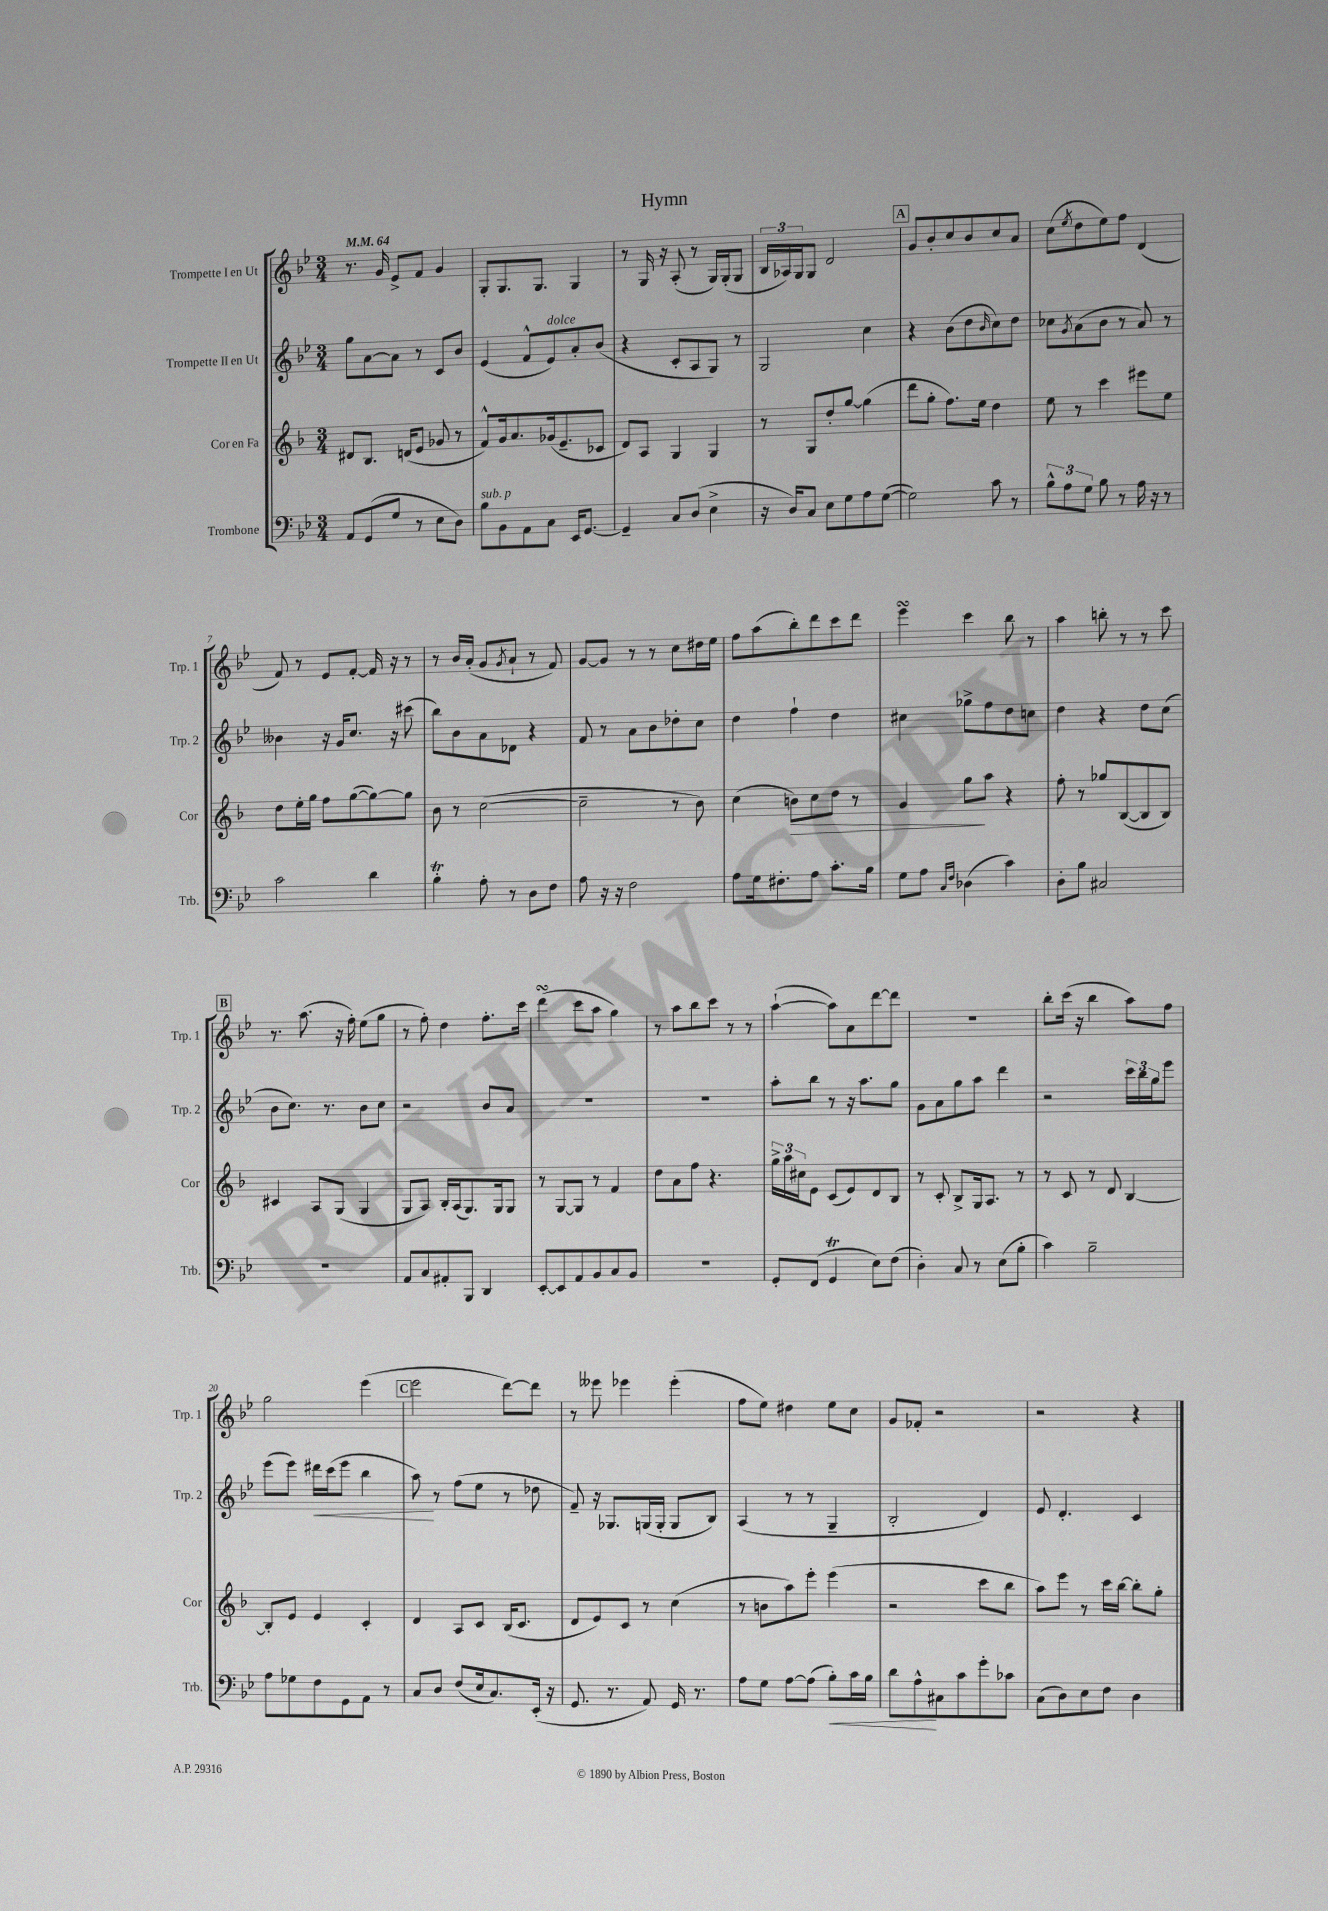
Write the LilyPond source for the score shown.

\header { title = "Hymn" }
<<
\new StaffGroup <<
\new Staff = "s0" \with { instrumentName = "Trompette I en Ut" shortInstrumentName = "Trp. 1" } {
    \clef treble \key bes \major \numericTimeSignature \time 3/4 \tempo 4 = 64
    r8. g'16 ees'8-> f'8 g'4 |
    g8-. g8. g8. g4 |
    r8 g16 r16 a8-.( r8 g16) g16-.( g8 |
    \tuplet 3/2 { bes16 aes16) g16 } g8 d'2 |
    \mark \markup { \box "A" } g'8 bes'8-. c''8 bes'8 c''8 a'8 |
    c''8( \acciaccatura { ees''8 } d''8 ees''8) f''8 d'4( |
    f'8) r8 ees'8 f'8~-. f'16 r16 r8 |
    r8 bes'16 a'16-.( g'8 \acciaccatura { g'8 } a'8-! r8 f'8) |
    g'8~ g'8 r8 r8 c''8 dis''16 ees''16 |
    f''8 a''8( bes''8-.) d'''8 c'''8 d'''8 |
    ees'''4\turn c'''4 bes''8 r8 |
    a''4 b''8-. r8 r8 c'''8 |
    \mark \markup { \box "B" } r8. a''8.( r16 f''16-.) ees''8( g''8 |
    r8 f''8-.) d''4 f''8.-. c'''16 |
    d'''4\turn( c'''8 a''8 g''4) |
    r8 a''8 bes''8 c'''8 r8 r8 |
    a''4~-!( a''8) a'8 d'''8~ d'''8 |
    R2. |
    bes''8-. c'''16( r16 bes''4 a''8) f''8 |
    g''2 ees'''4( |
    \mark \markup { \box "C" } ees'''2 d'''8~) d'''8 |
    r8 eeses'''8 ees'''4 ees'''4-.( |
    f''8 ees''8) dis''4 ees''8 c''8 |
    g'8 fes'8-. r2 |
    r2 r4 \bar "|." |
}
\new Staff = "s1" \with { instrumentName = "Trompette II en Ut" shortInstrumentName = "Trp. 2" } {
    \clef treble \key bes \major \numericTimeSignature \time 3/4
    g''8 a'8~ a'8 r8 c'8 bes'8 |
    ees'4( f'8-^ ees'8^\markup { \italic "dolce" }) a'8-. bes'8( |
    r4 c'8-. a8 g8) r8 |
    g2 c''4 |
    \mark \markup { \box "A" } r4 bes'8( d''8 \grace { bes'16 } c''8) d''8 |
    ces''8 \acciaccatura { g'8 } a'8( bes'8 r8 a'8) r8 |
    beses'4 r16 g'16 c''8. r16 cis'''8( |
    bes''8) bes'8 a'8 des'8 r4 |
    f'8 r8 a'8 bes'8 des''8-. c''8 |
    d''4 f''4-! d''4 |
    cis''4 ges''8-> f''8 d''8 c''8 |
    d''4 r4 d''8 c''8( |
    \mark \markup { \box "B" } bes'8 c''8.) r8. bes'8 c''8 |
    r2 bes'8 a'8 |
    R2. |
    R2. |
    a''8-. bes''8 r8 r16 a''8. g''8 |
    g'8 a'8 g''8 a''8 d'''4 |
    r2 \tuplet 3/2 { c'''16 bes''16 g''16 } ees'''8 |
    ees'''8( ees'''8) dis'''16\< c'''16( ees'''8 bes''4 |
    \mark \markup { \box "C" } a''8\!) r8 f''8( ees''8 r8 des''8 |
    f'8--) r16 ges8. g16( g16-. g8 bes8) |
    a4( r8 r8 g4-- |
    bes2-. d'4) |
    ees'8 d'4.-. c'4 \bar "|." |
}
\new Staff = "s2" \with { instrumentName = "Cor en Fa" shortInstrumentName = "Cor" } {
    \clef treble \key f \major \numericTimeSignature \time 3/4
    dis'8 bes8. d'16( e'8 ges'8 r8 |
    f'8-^) g'16 a'8. ges'16( e'8.-- ces'8 |
    d'8) a8 g4 g4 |
    r8 g8 d''8-. g''8~ g''4( |
    \mark \markup { \box "A" } d'''8 g''8-. f''8.) e''16 d''4 |
    e''8 r8 c'''4 eis'''8 e''8 |
    d''8 e''16-. g''16 f''8 g''8~( g''8~) g''8 |
    bes'8 r8 c''2~( |
    c''2-- r8 bes'8) |
    c''4( b'8\>) c''8 d''8 r8 |
    g'4 g''8\! a''8 r4 |
    f''8-. r8 ges''8 bes8~( bes8 bes8) |
    \mark \markup { \box "B" } cis'4 a8 g8( g4 |
    g8 a8) bes16-. a16( g8.) g16 g8 |
    r8 g8~ g8 r8 f'4 |
    d''8 a'8 f''8 r4. |
    \tuplet 3/2 { g''16-> a''16 cis''16 } e'8 c'8( e'8) d'8 bes8 |
    r8 c'8-. bes8-> g16 a8. r8 |
    r8 c'8 r8 d'8 bes4~ |
    bes8-. e'8 e'4 c'4-. |
    \mark \markup { \box "C" } d'4 a8 c'8 bes16( c'8. |
    d'8 e'8) c'8 r8 c''4( |
    r8 b'8 a''8) e'''8-. e'''4( |
    r2 c'''8 bes''8 |
    a''8) e'''8 r8 c'''16 bes''16~ bes''8-. g''8-. \bar "|." |
}
\new Staff = "s3" \with { instrumentName = "Trombone" shortInstrumentName = "Trb." } {
    \clef bass \key bes \major \numericTimeSignature \time 3/4
    a,8 g,8( g8 r8 ees8 d8) |
    bes8^\markup { \italic "sub. p" } bes,8 a,8 c8 ees,16 g,8.~ |
    g,4-- c8 d8( ees4-> |
    r16 d16) c8 ees8 g8 a8 g8~( |
    \mark \markup { \box "A" } g2) c'8 r8 |
    \tuplet 3/2 { bes8-^ a8 g8 } bes8 r8 a16 r16 r8 |
    c'2 d'4 |
    bes4-.\trill a8-. r8 d8 f8 |
    a8 r16 r16 f2 |
    a8 g16 fis8.-. a8 c'8.-. bes16 |
    g8 a8 \grace { c16 f16 } des4( c'4) |
    d8-. bes8 cis2 |
    \mark \markup { \box "B" } R2. |
    a,8 c8 ais,8-. bes,,8 d,4 |
    ees,8~-. ees,8 a,8 bes,8 c8 bes,8 |
    R2. |
    g,8-. f,8( g,4\trill ees8) f8( |
    d4-.) c8 r8 ees8( bes8-. |
    c'4) bes2-- |
    a8 ges8 f8 g,8 a,8 r8 |
    \mark \markup { \box "C" } c8 d8 f8( ees16 c8.) ees,16-.( r16 |
    g,8. r8. a,8) g,16 r8. |
    a8 g8 a8~ a8( bes8-.\<) c'16 bes16 |
    d'8 a8-^\! cis8 c'8 g'8-. ces'8 |
    c8( d8) ees8 f8 d4 \bar "|." |
}
>>
>>
